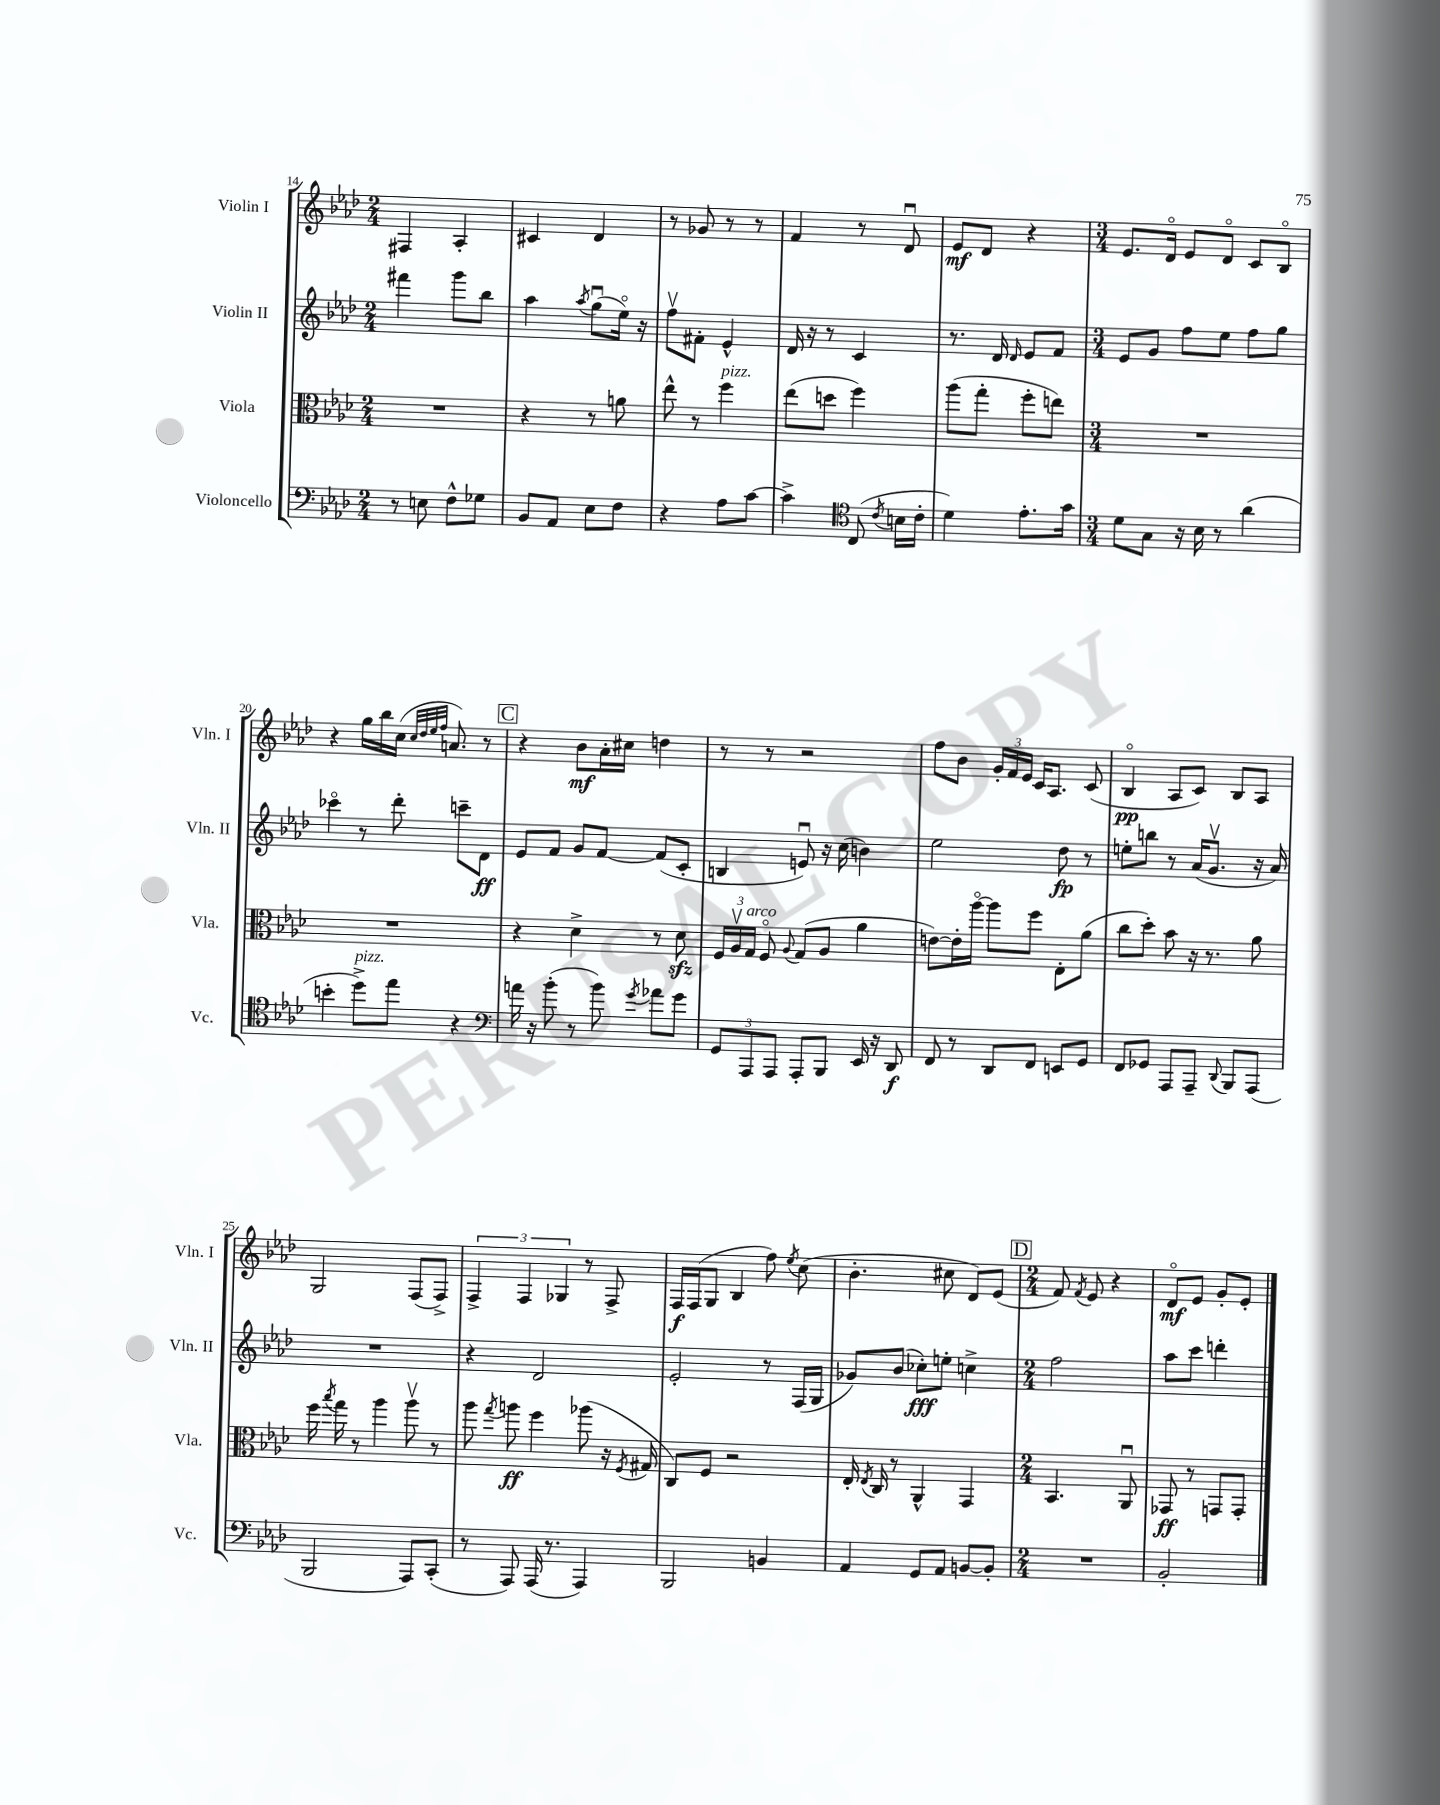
<<
\new StaffGroup <<
\new Staff = "s0" \with { instrumentName = "Violin I" shortInstrumentName = "Vln. I" } {
    \clef treble \key aes \major \numericTimeSignature \time 2/4
    \autoBeamOff fis4 aes4-. |
    cis'4 des'4 |
    r8 ges'8 r8 r8 |
    f'4 r8 des'8\downbow |
    ees'8[\mf des'8] r4 |
    \numericTimeSignature \time 3/4 ees'8.[ des'16]\flageolet ees'8[ des'8]\flageolet c'8[ bes8]\flageolet |
    r4 g''16[ bes''16 c''16]( \grace { c''32[ des''32 ees''32 f''32] } a'8.) r8 |
    \mark \markup { \box "C" } r4 bes'8[\mf aes'16-. cis''16] d''4 |
    r8 r8 r2 |
    f''8[ bes'8] \tuplet 3/2 { g'16[-. f'16 ees'16] } c'16[ aes8.] c'8( |
    bes4\flageolet\pp aes8[ c'8]) bes8[ aes8] |
    g2 f8[( f8]->) |
    \tuplet 3/2 { f4-> f4 ges4 } r8 f8-> |
    f16[\f f16( g8] bes4 f''8) \acciaccatura { ees''8 } c''8( |
    bes'4.-. cis''8 des'8[) ees'8]( |
    \mark \markup { \box "D" } \numericTimeSignature \time 2/4 f'8) \acciaccatura { f'8 } ees'8 r4 |
    des'8[\flageolet\mf ees'8] g'8[-. ees'8]-. \bar "|." |
}
\new Staff = "s1" \with { instrumentName = "Violin II" shortInstrumentName = "Vln. II" } {
    \clef treble \key aes \major \numericTimeSignature \time 2/4
    \autoBeamOff fis'''4 g'''8[ bes''8] |
    aes''4 \acciaccatura { aes''8 } g''8[\downbow( ees''16]\flageolet) r16 |
    f''8[\upbow fis'8]-. ees'4-^ |
    des'16 r16 r8 c'4 |
    r8. des'16 \grace { des'16 } ees'8[ f'8] |
    \numericTimeSignature \time 3/4 ees'8[ g'8] f''8[ ees''8] f''8[ g''8] |
    ces'''4\flageolet r8 des'''8-. c'''8[-- des'8]\ff |
    \mark \markup { \box "C" } ees'8[ f'8] g'8[ f'8]~ f'8[( c'8]-. |
    b4 e'8\downbow) r16 c''16( b'4) |
    ees''2 des''8\fp r8 |
    e''8[-. b''8] r8 aes'16[( g'8.]\upbow r16 aes'16) |
    R2. |
    r4 des'2 |
    ees'2-. r8 f16[( g16] |
    ges'8[) bes'8]( ces''8[-.\fff) e''8]-. c''4-> |
    \mark \markup { \box "D" } \numericTimeSignature \time 2/4 f''2 |
    aes''8[ c'''8] d'''4-. \bar "|." |
}
\new Staff = "s2" \with { instrumentName = "Viola" shortInstrumentName = "Vla." } {
    \clef alto \key aes \major \numericTimeSignature \time 2/4
    \autoBeamOff R2 |
    r4 r8 a'8 |
    ees''8-^ r8 f''4^\markup { \italic "pizz." } |
    ees''8[( d''8] f''4) |
    aes''8[( g''8]-. f''8[-. e''8]) |
    \numericTimeSignature \time 3/4 R2. |
    R2. |
    \mark \markup { \box "C" } r4 des'4-> r8 des'8\sfz |
    \tuplet 3/2 { f16[ aes16\upbow g16]^\markup { \italic "arco" } } f8\flageolet \appoggiatura { aes8 } g8[( aes8] aes'4 |
    e'8[~) e'16-. aes''16]~\flageolet aes''8[ f''8] ees8[-. aes'8]( |
    c''8[ des''8]-.) bes'8 r16 r8. aes'8 |
    f''16 \acciaccatura { bes''8 } g''16 r8 aes''4 aes''8\upbow r8 |
    aes''8 \acciaccatura { g''8 } a''8\ff f''4 aes''8( r16 \acciaccatura { f8 } gis16 |
    c8[) f8] r2 |
    ees16-. \acciaccatura { ees8 } c16 r8 aes,4-^ g,4 |
    \mark \markup { \box "D" } \numericTimeSignature \time 2/4 bes,4. aes,8\downbow |
    ges,8\ff r8 g,8[ g,8]-. \bar "|." |
}
\new Staff = "s3" \with { instrumentName = "Violoncello" shortInstrumentName = "Vc." } {
    \clef bass \key aes \major \numericTimeSignature \time 2/4
    \autoBeamOff r8 e8 f8[-^ ges8] |
    bes,8[ aes,8] ees8[ f8] |
    r4 aes8[ c'8]~ |
    c'4-> \clef tenor c8( \acciaccatura { c'8 } b16[ c'16]-. |
    des'4) ees'8.[-. g'16] |
    \numericTimeSignature \time 3/4 des'8[ g8] r16 bes16 r8 aes'4( |
    b'4-. des''8[->^\markup { \italic "pizz." }) ees''8] r4 |
    \mark \markup { \box "C" } \clef bass a'16 r16 bes'8-.( r8 bes'8) \acciaccatura { g'8 } aes'8[ g'8] |
    \tuplet 3/2 { g,8[ aes,,8 aes,,8] } aes,,8[-. bes,,8] ees,16 r16 des,8\f |
    f,8 r8 des,8[ f,8] e,8[ g,8] |
    f,8[ ges,8] aes,,8[ aes,,8]-- \appoggiatura { des,8 } bes,,8[ aes,,8]( |
    bes,,2 aes,,8[) c,8]-.( |
    r8 aes,,8) aes,,16( r8. aes,,4) |
    bes,,2 b,4 |
    aes,4 g,8[ aes,8] b,8[~ b,8]-. |
    \mark \markup { \box "D" } \numericTimeSignature \time 2/4 R2 |
    bes,2-. \bar "|." |
}
>>
>>
\layout { \context { \Score currentBarNumber = #14 } }
